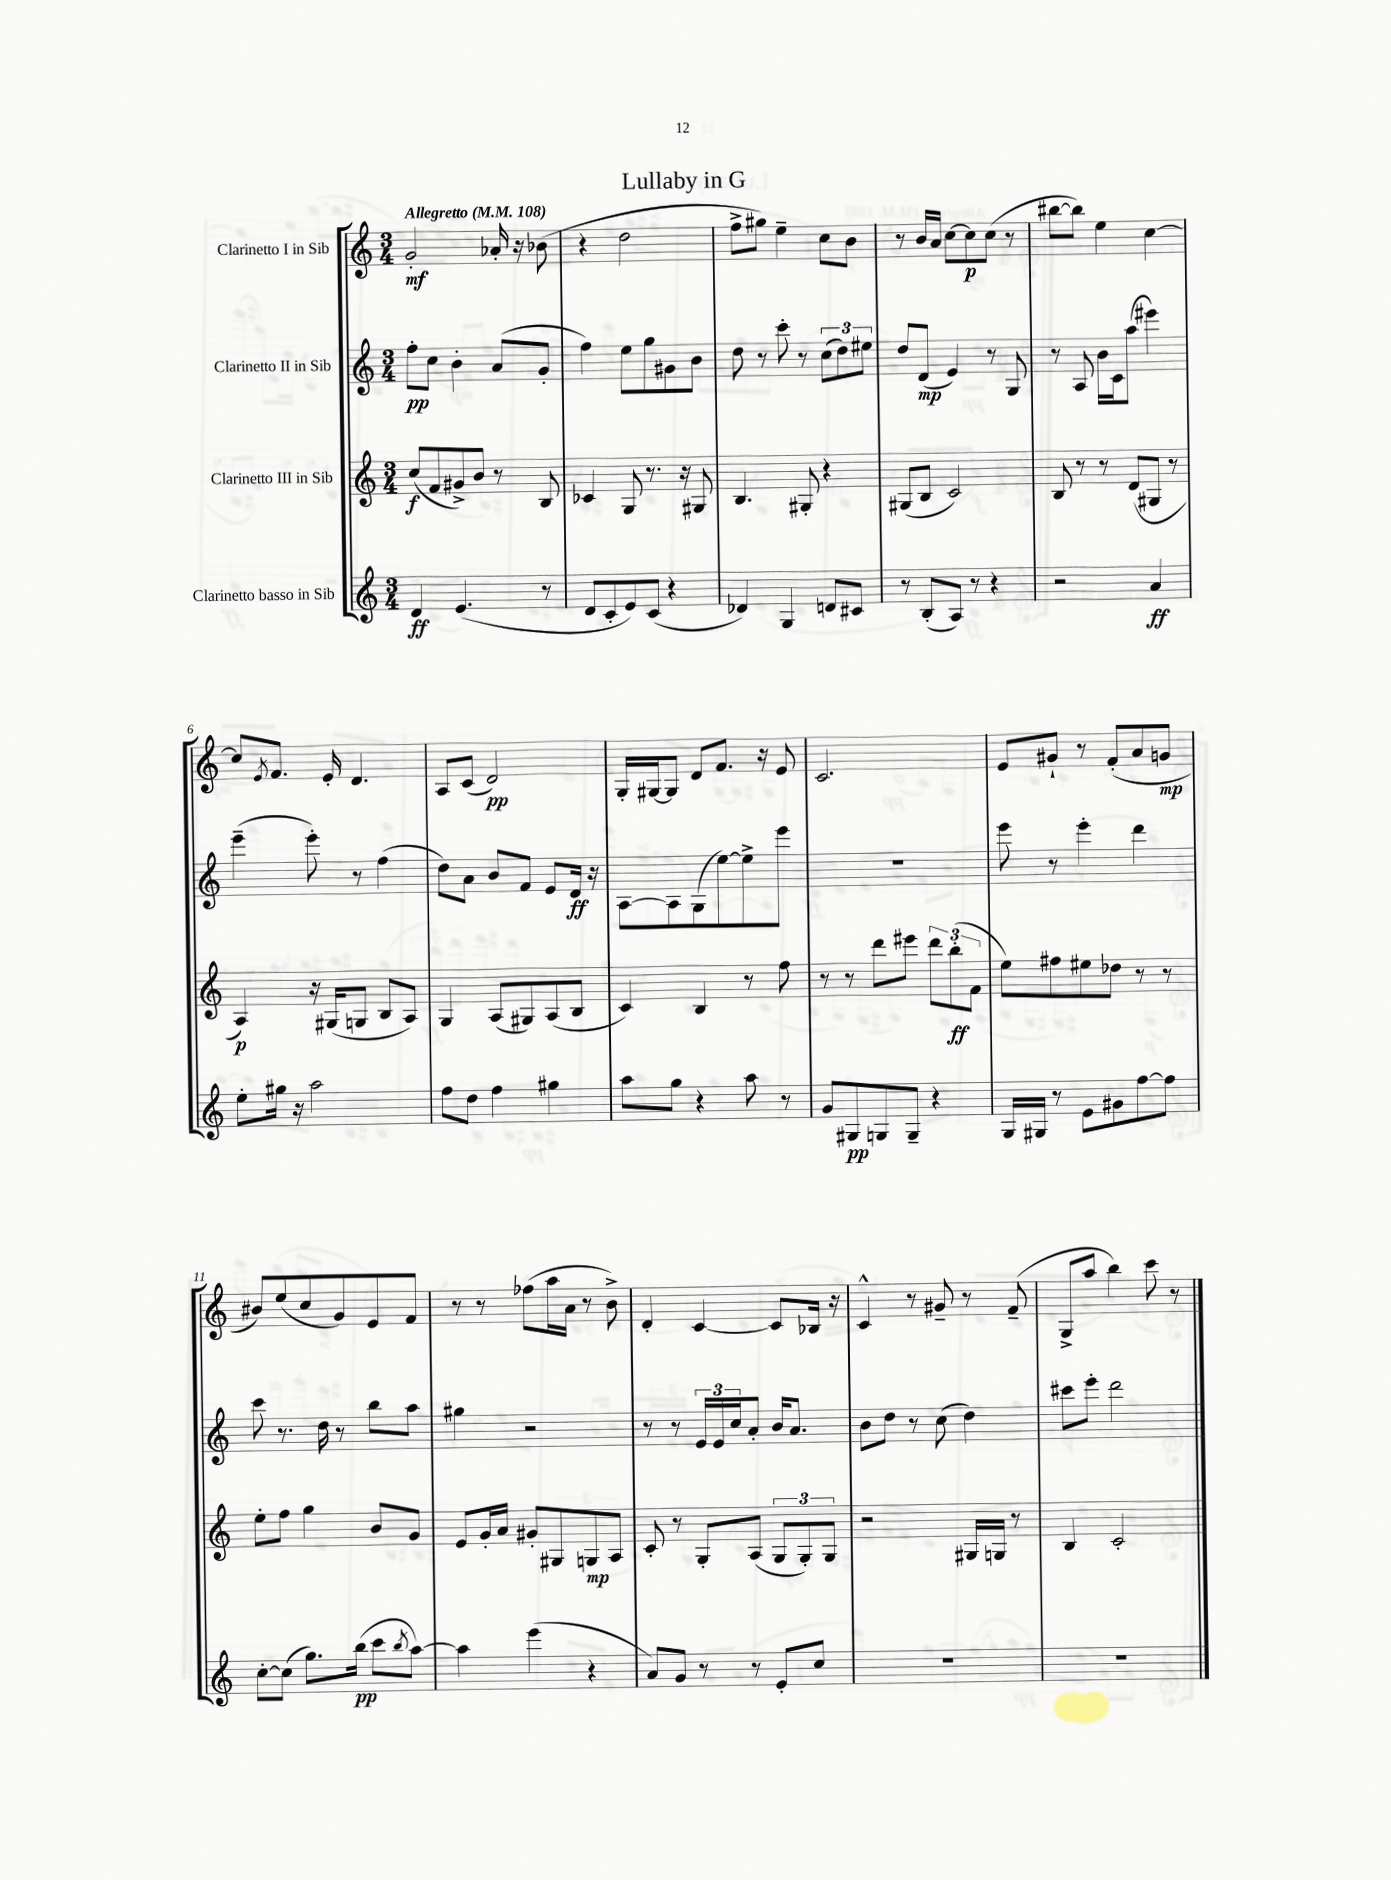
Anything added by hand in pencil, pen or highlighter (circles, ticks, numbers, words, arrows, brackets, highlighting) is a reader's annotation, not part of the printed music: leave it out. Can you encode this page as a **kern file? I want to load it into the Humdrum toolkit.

**kern	**kern	**kern	**kern
*staff4	*staff3	*staff2	*staff1
*clefG2	*clefG2	*clefG2	*clefG2
*k[]	*k[]	*k[]	*k[]
*M3/4	*M3/4	*M3/4	*M3/4
*MM108	*MM108	*MM108	*MM108
4d	(8cc	8ff'	2g'
.	8f	8cc	.
(4.e	8g#^)	4b'	.
.	8b	.	.
.	8r	(8a	16a-'
.	.	.	16r
8r	8B	8g'	(8b-
=	=	=	=
8d	4c-	4ff)	4r
8c'	.	.	.
8e)	8G	8ee	2dd
(8c	8.r	8gg	.
4r	.	8g#	.
.	16r	.	.
.	8G#	8b	.
=	=	=	=
4d-)	4.B	8dd	8ff^
.	.	8r	8gg#)
4G	.	8ccc'	4ee~
.	8G#'	8r	.
8d	4r	(12cc	8cc
.	.	12dd)	.
8c#	.	.	8b
.	.	12ee#	.
=	=	=	=
8r	(8G#	8dd	8r
(8B'	8B	(8d	16b
.	.	.	16a
8A)	2c)	4e)	[8cc
8r	.	.	8cc]
4r	.	8r	(8cc
.	.	8G	8r
=	=	=	=
2r	8B	8r	[8bb#
.	8r	8A	8bb#])
.	8r	16b	4ee
.	.	16c	.
.	(8d	(8aa	.
4a	8G#	4eee#)	[4cc
.	8r	.	.
=	=	=	=
8ee'	4A)	(4eee~	8cc]
.	.	.	8qe
16gg#	.	.	8.f
16r	.	.	.
2aa	16r	8eee')	.
.	(16G#	.	16e'
.	8G	8r	4.d
.	8B	(4ff	.
.	8A)	.	.
=	=	=	=
8ff	4G	8dd)	8A
8dd	.	8a	(8c
4ff	(8A	8b	2d)
.	8G#)	8f	.
4gg#	(8A	8e	.
.	8B	16d	.
.	.	16r	.
=	=	=	=
8aa	4c)	[8A	16G'
.	.	.	[16G#
8gg	.	8A]	8G#]
4r	4B	(8G	8d
.	.	[8ee)	8.f
8aa	8r	8ee^]	.
.	.	.	16r
8r	8ff	8eee	8e
=	=	=	=
8g	8r	2.r	2.c
8G#	8r	.	.
8G	8ddd	.	.
8G~	8eee#	.	.
4r	12ddd	.	.
.	(12bb'	.	.
.	12f	.	.
=	=	=	=
16G	8ee)	8eee	8e
16G#	.	.	.
8r	8ff#	8r	8g#`
8e	8ee#	4eee'	8r
8g#	8dd-	.	(8f'
[8ff	8r	4ddd	8a
8ff]	8r	.	8g
=	=	=	=
[8cc'	8ee'	8ccc	8b#)
(8cc]	8ff	8.r	(8ee
8.gg)	4gg	.	8cc
.	.	16dd	.
.	.	8r	8g)
(16bb	.	.	.
8ccc	8b	8bb	8e
8qbb	.	.	.
[8aa)	8g	8aa	8f
=	=	=	=
4aa]	8e	4gg#	8r
.	16g'	.	8r
.	16a	.	.
(4eee	8g#'	2r	(8ff-
.	8G#	.	16aa
.	.	.	16a
4r	8G	.	8r
.	8A	.	8b^)
=	=	=	=
8a)	8c'	8r	4d'
8g	8r	8r	.
8r	8G'	24e	[4c
.	.	24e	.
.	.	24cc	.
8r	(8A	8a'	.
8e'	12G	16b	8c]
.	.	8.a	.
.	12G')	.	.
8cc	.	.	16B-
.	12G	.	.
.	.	.	16r
=	=	=	=
2.r	2r	8b	4c^^
.	.	8dd	.
.	.	8r	8r
.	.	(8cc	8g#~
.	16G#	4dd)	8r
.	16G	.	.
.	8r	.	(8f~
=	=	=	=
2.r	4B	8ccc#	8G^
.	.	8eee'	8aa
.	2c'	2ddd	4bb)
.	.	.	8ccc
.	.	.	8r
==	==	==	==
*-	*-	*-	*-
